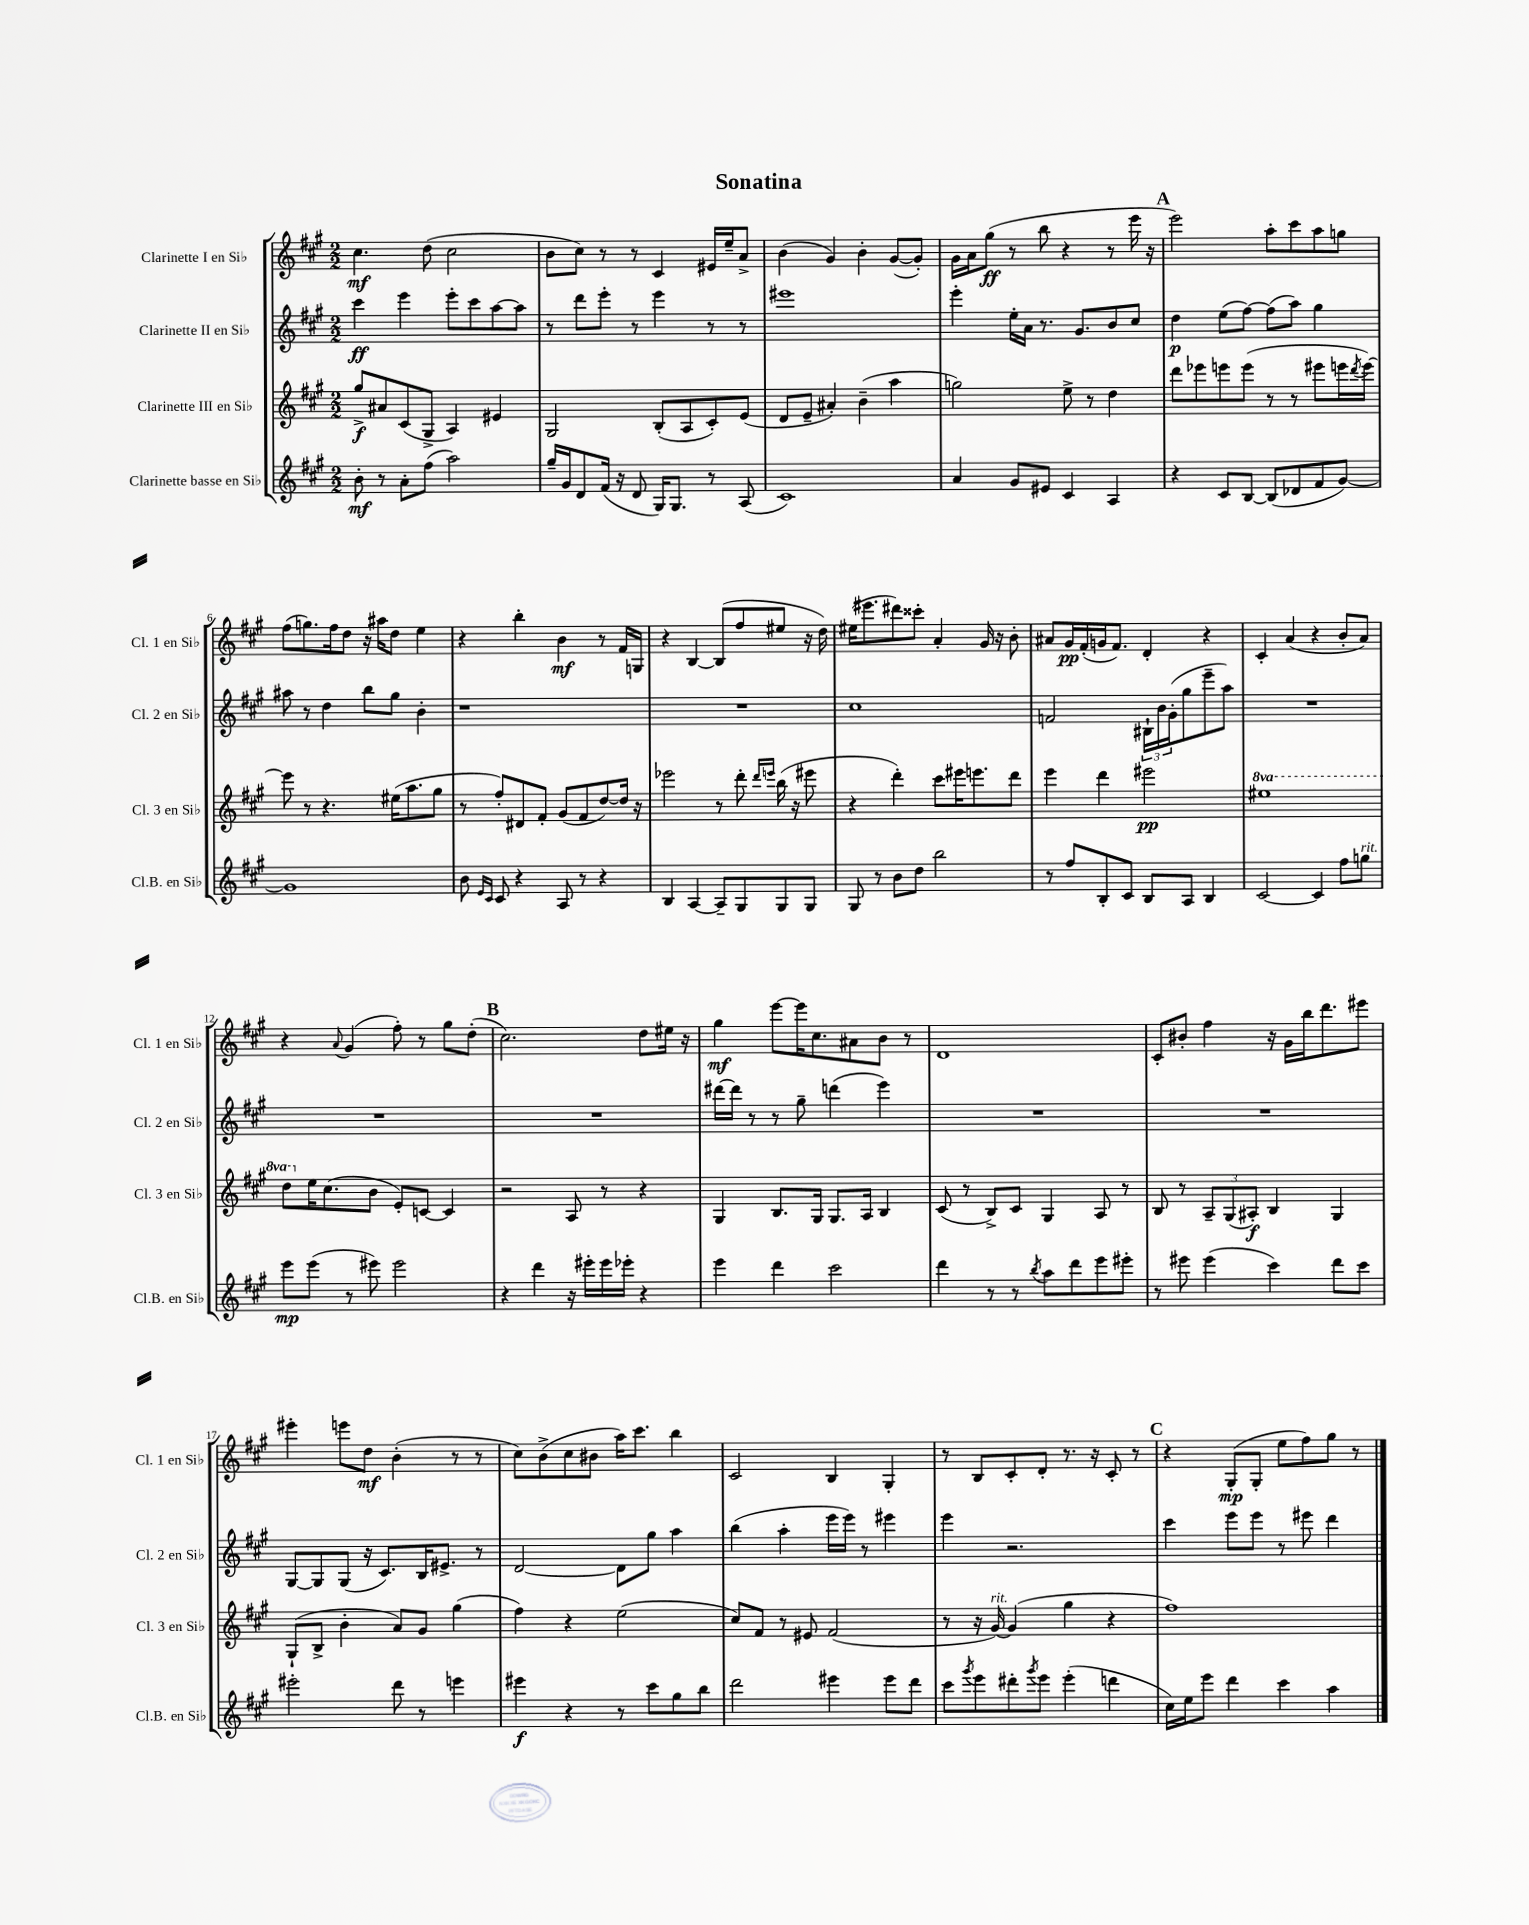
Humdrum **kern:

**kern	**kern	**kern	**kern
*staff4	*staff3	*staff2	*staff1
*clefG2	*clefG2	*clefG2	*clefG2
*k[f#c#g#]	*k[f#c#g#]	*k[f#c#g#]	*k[f#c#g#]
*M2/2	*M2/2	*M2/2	*M2/2
8b'\	8gg#^/L	4ccc#\	4.cc#\
8r	8a#/	.	.
8a'\L	(8c#/	4eee\	.
(8ff#\J	8G#^/J	.	(8dd\
2aa\)	4A/)	8eee'\L	2cc#\
.	.	8ccc#\	.
.	4e#/	[8aa\	.
.	.	8aa\]J	.
=	=	=	=
16gg#~/LL	2G#/	8r	8b\L
16g#/J	.	.	.
8d/	.	8ddd\L	8cc#\J)
(16f#/Jk	.	8eee'\J	8r
16r	.	.	.
8d/	.	8r	8r
16G#/LK)	(8B'/L	4eee\	4c#/
8.G#/J	.	.	.
.	8A/	.	.
8r	8c#'/)	8r	16e#/LL
.	.	.	16ee~/J
(8A/	(8e/J	8r	8a^/J
=	=	=	=
1c#)	8d/L	1eee#	(4b\
.	8e~/J	.	.
.	4a#'/)	.	4g#/)
.	(4b~\	.	4b'\
.	4aa\	.	([8g#/L
.	.	.	8g#'/]J)
=	=	=	=
4a/	2gg\)	4eee'\	16g#\LL
.	.	.	16a\J
.	.	.	(8gg#\J
8g#/L	.	16ee'\LL	8r
.	.	16a\JJ	.
8e#/J	.	8.r	8bb\
4c#/	8ee^\	.	4r
.	.	8.g#/L	.
.	8r	.	.
4A/	4dd\	8b/	8r
.	.	8cc#/J	16eee\
.	.	.	16r
=	=	=	=
4r	8ddd\L	4dd\	2eee\)
.	8eee-\	.	.
8c#/L	8eee\	(8ee\L	.
[8B/J	(8eee\J	[8ff#\J)	.
(8B/]L	8r	(8ff#\]L	8aa'\L
8d-/	8r	8aa\J)	8ccc#\
8f#/	8eee#\L	4gg#\	8aa\
[8g#/J)	16eee\L	.	8gg\J
.	8qddd/	.	.
.	[16eee\JJ)	.	.
=	=	=	=
1g#]	8eee\]	8aa#\	(8ff#\L
.	8r	8r	8.gg\)
.	4.r	4dd\	.
.	.	.	16ff#\k
.	.	.	8dd\J
.	.	8bb\L	16r
.	.	.	16aa#\LK
.	(16ee#\LK	8gg#\J	8dd\J
.	8.aa\	.	.
.	.	4b'\	4ee\
.	8gg#\J	.	.
=	=	=	=
8b\	8r	1r	4r
16qqe/LL	.	.	.
16qqc#/JJ	.	.	.
8c#/	8ff#'/L)	.	.
4r	8d#/	.	4bb'\
.	8f#'/J	.	.
8A/	(8g#/L	.	4b\
8r	8f#/	.	.
4r	[8dd/)	.	8r
.	16dd/]Jk	.	16f#/LL
.	16r	.	16G/JJ
=	=	=	=
4B/	2eee-\	1r	4r
[4A/	.	.	[4B/
8A~/]L	8r	.	(8B/]L
8G#/	8ddd'\	.	8ff#/
.	16qqddd/LL	.	.
.	16qqeee/JJ	.	.
8G#/	(16bb\	.	8ee#/J
.	16r	.	.
8G#/J	8eee#\	.	16r
.	.	.	16dd\)
=	=	=	=
8G#/	4r	1cc#	(16ee#\LK
.	.	.	8.eee#\
8r	.	.	.
8b\L	4ddd'\)	.	8ddd#\)
8dd\J	.	.	8ccc##'\J
2bb\	8ccc#\L	.	4a'/
.	16eee#\K	.	.
.	8.eee\	.	.
.	.	.	16g#/
.	.	.	16r
.	8ddd\J	.	8b'\
=	=	=	=
8r	4eee\	2f/	8a#/L
8ff#/L	.	.	16g#/L
.	.	.	(16f#'/
8B'/	4ddd\	.	16g/J
.	.	.	8.f#/J)
8c#/J	.	.	.
8B/L	2eee#\	24B#`\LL	4d'/
.	.	24b\	.
.	.	(24g#'\J	.
8A/J	.	8gg#\	.
4B/	.	8eee~\	4r
.	.	8aa\J)	.
=	=	=	=
[2c#/	1eee#	1r	4c#'/
.	.	.	(4a/
4c#/]	.	.	4r
8ff#\L	.	.	8b'/L
8gg\J	.	.	8a/J)
=	=	=	=
8eee\L	8ddd\L	1r	4r
(8eee\J	16ee\K	.	.
.	(8.cc#\	.	.
.	.	.	8qqa/
8r	.	.	(4g#/
8eee#\)	8b\J	.	.
2eee#\	8e'/L)	.	8ff#'\)
.	[8c/J	.	8r
.	4c/]	.	8gg#\L
.	.	.	(8dd'\J
=	=	=	=
4r	2r	1r	2.cc#\)
4ddd\	.	.	.
16r	8A/	.	.
16eee#'\LL	.	.	.
16eee#\	8r	.	.
16eee-'\JJ	.	.	.
4r	4r	.	8dd\L
.	.	.	16ee#\Jk
.	.	.	16r
=	=	=	=
4eee\	4G#/	[16ddd#\LL	4gg#\
.	.	16ddd#\]JJ	.
.	.	8r	.
4ddd\	8.B/L	8r	[8eee\L
.	.	8gg#~\	16eee\]K
.	16G#/Jk	.	8.cc#\
2ccc#\	8.G#/L	(4ddd\	.
.	.	.	8a#\
.	16A/Jk	.	.
.	4B/	4eee\)	8b\J
.	.	.	8r
=	=	=	=
4ddd\	(8c#/	1r	1d
.	8r	.	.
8r	8B^/L)	.	.
8r	8c#/J	.	.
8qbb/	.	.	.
8aa\L	4G#/	.	.
8ddd\	.	.	.
8eee\	8A/	.	.
8eee#'\J	8r	.	.
=	=	=	=
8r	8B/	1r	8c#'/L
8eee#\	8r	.	8b#'/J
(4eee#\	12A~/L	.	4ff#\
.	(12G#/	.	.
.	12A#'/J)	.	.
4ccc#\)	4B/	.	16r
.	.	.	16g#\LL
.	.	.	16bb\J
.	.	.	8.ddd\
8ddd\L	4G#/	.	.
8ccc#\J	.	.	8eee#\J
=	=	=	=
2eee#'\	(8G#`/L	[8G#/L	4eee#'\
.	8B^/J	8G#/]	.
.	4b'\	(8G#/J	8eee\L
.	.	16r	8dd\J
.	.	8.c#/L)	.
8ddd\	8a/L)	.	(4b'\
8r	8g#/J	16B/K	.
.	.	8.e#^/J	.
4eee\	(4gg#\	.	8r
.	.	8r	8r
=	=	=	=
4eee#\	4ff#\)	[2d/	8cc#\L)
.	.	.	(8b^\
4r	4r	.	8cc#\
.	.	.	8b#\J
8r	(2ee\	8d\]L	16aa\LK)
.	.	.	8.ccc#\J
8ccc#\L	.	8gg#\J	.
8gg#\	.	4aa\	4bb\
8bb\J	.	.	.
=	=	=	=
2ddd\	8cc#/L)	(4bb\	2c#/
.	8f#/J	.	.
.	8r	4aa'\	.
.	8e#/	.	.
4eee#\	(2f#/	16eee\LL	4B/
.	.	16eee\JJ)	.
.	.	8r	.
8eee#\L	.	4eee#\	4G#'/
8ddd\J	.	.	.
=	=	=	=
8ccc#\L	8r	4eee\	8r
8qggg#/	.	.	.
8eee\	16r	.	8B/L
.	[16g#/)	.	.
8ddd#'\	(4g#/]	2.r	8c#'/
8qggg#/	.	.	.
8eee\J	.	.	8d'/J
(4eee'\	4gg#\	.	8.r
.	.	.	16r
4ddd\	4r	.	8c#'/
.	.	.	8r
=	=	=	=
16cc#\LL)	1ff#)	4ccc#\	4r
16ee\J	.	.	.
8eee\J	.	.	.
4ddd\	.	8eee\L	(8G#'/L
.	.	8eee\J	8G#'/J
4ccc#\	.	8r	8ee\L
.	.	8eee#\	8ff#\)
4aa\	.	4ddd\	8gg#\J
.	.	.	8r
==	==	==	==
*-	*-	*-	*-
